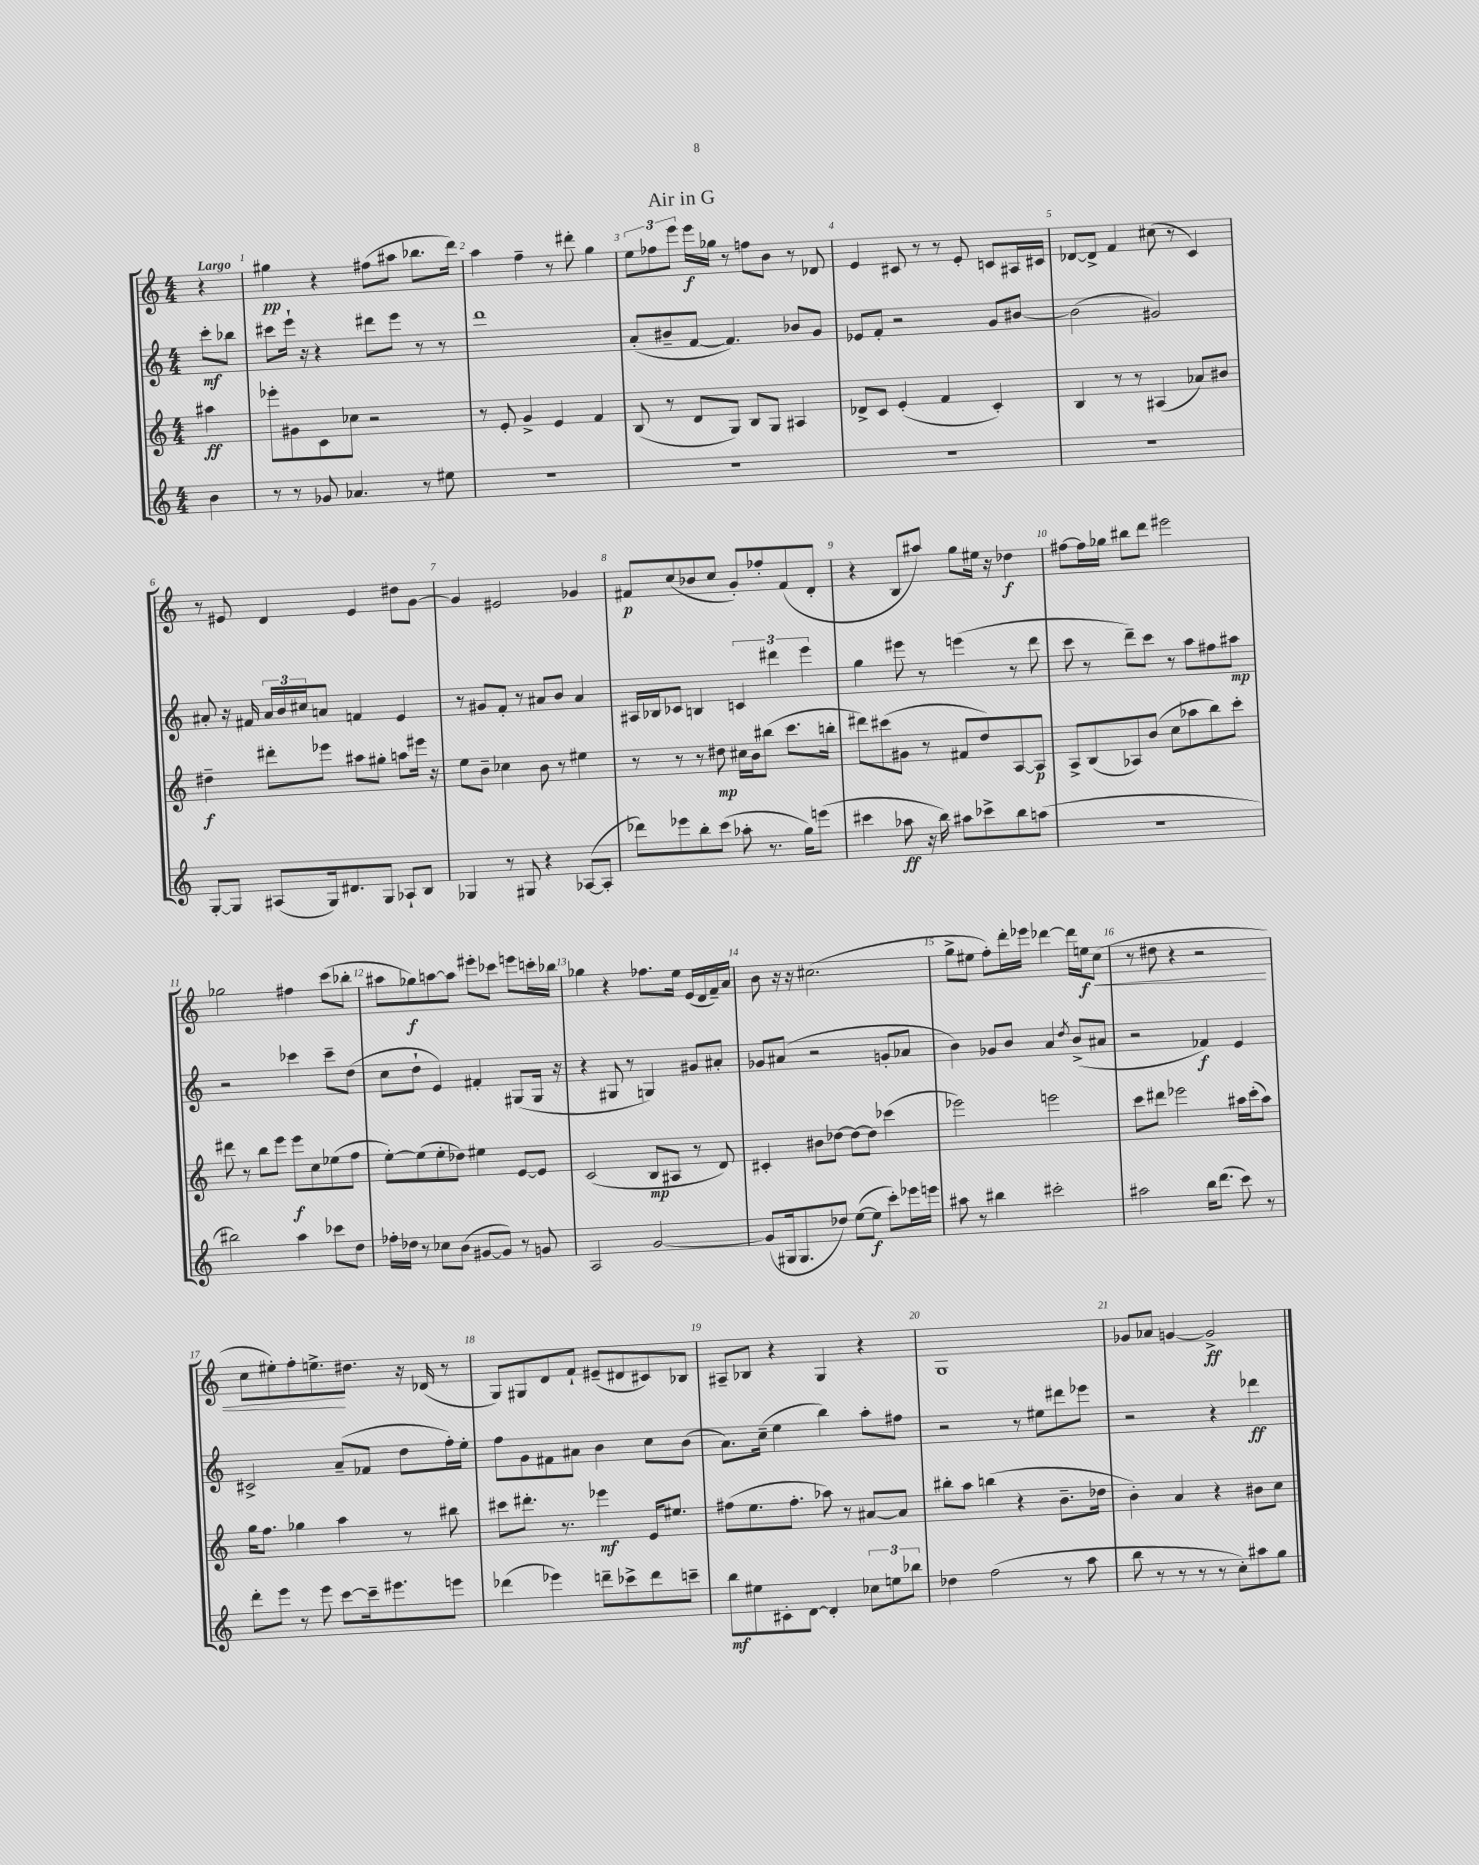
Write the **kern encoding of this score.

**kern	**kern	**kern	**kern
*staff4	*staff3	*staff2	*staff1
*clefG2	*clefG2	*clefG2	*clefG2
*k[]	*k[]	*k[]	*k[]
*M4/4	*M4/4	*M4/4	*M4/4
4b	4aa#	8ccc'	4r
.	.	8bb-	.
=	=	=	=
8r	8eee-'	8ccc#	4gg#
8r	8g#	16eee`	.
.	.	16r	.
8g-	8c	4r	4r
4.a-	8cc-	.	.
.	2r	8ddd#	(8ff#
.	.	8eee	8aa#
8r	.	8r	8.bb-
8ee#	.	8r	.
.	.	.	16ddd)
=	=	=	=
1r	8r	1ddd	4aa
.	8e'	.	.
.	4g^	.	4ff~
.	4e	.	8r
.	.	.	8ddd#'
.	4f	.	4gg
=	=	=	=
1r	(8B	(8a'	12ee
.	.	.	12ff-
.	8r	8b#~	.
.	.	.	12eee
.	8d	[8f	16eee
.	.	.	16gg-
.	8G)	4.f])	8r
.	8B	.	8ff
.	8G	.	8b
.	4A#	8b-	8r
.	.	8g	8d-
=	=	=	=
1r	8d-^	8e-	4e
.	8c	8f'	.
.	(4e'	2r	8c#
.	.	.	8r
.	4f	.	8r
.	.	.	8e'
.	4c')	8g	8c
.	.	[8b#	16A#
.	.	.	16c#
=	=	=	=
1r	4B	(2b#]	[8d-
.	.	.	8d-^]
.	8r	.	4f
.	8r	.	.
.	(4A#	2g#)	(8cc#
.	.	.	8r
.	8a-)	.	4c)
.	8b#	.	.
=	=	=	=
[8G'	4dd#~	8a#'	8r
8G]	.	16r	8e#
.	.	16f#	.
(8A#	8ddd#'	24a#	4d
.	.	24b	.
.	.	24cc#	.
16G)	8eee-	8a	.
8.d#	.	.	.
.	8aa#	4f	4e#
8G	8gg#'	.	.
8A-`	8aa	4e	8dd#
8B	16eee#	.	[8g
.	16r	.	.
=	=	=	=
4G-	8ee	8r	4g]
.	8b~	8g#	.
8r	4cc-	8f'	2e#
8G#	.	8r	.
4r	8b	8a#	.
.	8r	8b	.
([8A-	4ee#	4a#	4g-
8A-']	.	.	.
=	=	=	=
8ddd-)	8r	16A#	8f#
.	.	16B-	.
8eee-	8r	8c-	(8cc
8bb'	8r	4B	8b-
(8ccc	8dd#	.	8cc
8aa-'	16cc#	6c	8g')
.	16b	.	.
8.r	(8bb#	.	8ff-'
.	.	6ddd#	.
.	8.ccc	.	(8f#
16gg)	.	.	.
.	.	6eee	.
(8eee	.	.	8d'
.	16bb'	.	.
=	=	=	=
4ccc#	8ddd#)	4gg	4r
.	(8ccc#	.	.
8aa-	8g#	8eee#	8B
16r	8r	8r	8aa#)
16bb)	.	.	.
8aa#	8f#	(4eee	8gg
8ccc-^	8dd)	.	16ee#
.	.	.	16r
8bb	[8A	8r	4dd-
(8aa	8A]	8ddd	.
=	=	=	=
1r	8A^	8ccc	[8ff#
.	(8B	8r	16ff#]
.	.	.	16gg-
.	8A-)	8ddd~)	8bb#
.	(8b	8ccc	8ddd
.	8cc	8r	2eee#
.	8aa-	8aa	.
.	8bb)	8ff#	.
.	8ccc'	8aa#	.
=	=	=	=
2bb#)	8ddd#	2r	2gg-
.	8r	.	.
.	8bb	.	.
.	8eee	.	.
4aa	8eee	4ccc-	4ff#
.	8cc	.	.
8ccc-	(8ee-	8ccc-~	(8ccc
8dd	8ff	(8dd	8bb-'
=	=	=	=
16ff-'	[8ee')	8cc	8aa#
16dd-	.	.	.
8r	(8ee]	8dd`	8gg-)
8cc-	8ee'	4e)	[8aa
(8b	8dd-)	.	8aa]
[8g#	4ee#	4f#'	8eee#'
8g#])	.	.	8ccc-
8r	[8e	(8G#	8eee
8g	8e]	16G#	16ccc'
.	.	16r	16bb-
=	=	=	=
2A	(2c	4r	4gg-
.	.	8G#	4r
.	.	8r	.
[2g	8B	4G)	8.ff-
.	8A#	.	.
.	.	.	16ee
.	8r	8g#	(16e
.	.	.	16d
.	8d)	8a#'	16f~)
.	.	.	16a
=	=	=	=
(8g]	4c#'	8g-	8b
16G#	.	(8a#	16r
8.G#	.	.	16r
.	8b#	2r	(2.cc#
8dd-)	[8dd-	.	.
([8ee	8dd-_	.	.
8ee]	8dd-]	.	.
8ccc')	(4ccc-	8g'	.
16eee-	.	8a-	.
16eee	.	.	.
=	=	=	=
8aa#	2eee-)	4b)	8gg^
8r	.	.	8ee#
4bb#	.	8g-	8ff')
.	.	8b	16ddd'
.	.	.	16eee-
2ccc#'	2eee	4a	[4ddd-
.	.	8qdd	.
.	.	(8b^	16ddd-]
.	.	.	16ee
.	.	8a#	(8cc
=	=	=	=
2aa#	8ccc	2r	8r
.	8ddd#	.	8dd#
.	2eee-	.	4r
16bb	.	4f-)	2r
(8.ddd	.	.	.
8ccc)	16aa#	4e	.
.	(16ccc'	.	.
8r	8aa#)	.	.
=	=	=	=
8ddd'	16gg	2c#^	8cc
.	8.ff	.	.
8eee	.	.	8ee#')
8r	4gg-	.	8ff'
8eee	.	.	8.ee^
[8ccc	4aa	(8a~	.
.	.	.	8.dd#
16ccc~]	.	8f-	.
8.eee#	.	.	.
.	8r	8dd	16r
.	.	.	(16d-
8eee	8bb#	16ff')	8r
.	.	16ee'	.
=	=	=	=
(4ddd-	8ccc#	8ff	8G)
.	8.ddd#'	8g	8G#
4eee-)	.	8f#	8d
.	8.r	.	.
.	.	8a#	8f`
8ddd~	4eee-	4b	(8e#~
8ccc-^	.	.	8d#
8ddd	16e	8cc	8c#)
.	8.ee#	.	.
8ccc~	.	(8b	8B-
=	=	=	=
8bb	(8ff#	8.a)	8A#~
8ee#	8.ee	.	8B-
.	.	(16cc~	.
8c#'	.	4ee	4r
.	8.ff#'	.	.
[8d	.	.	.
4d']	8aa-)	4bb)	4G
.	8r	.	.
12cc-	[8a#	8aa'	4r
12ee	.	.	.
.	8a#]	8ff#	.
12bb-	.	.	.
=	=	=	=
4dd-	8bb#'	2r	1G
.	8aa	.	.
(2ff	(4bb	.	.
.	4r	8r	.
.	.	8ee#	.
8r	8.b~	8ddd#	.
8aa	.	8eee-	.
.	16dd-	.	.
=	=	=	=
8bb	4b')	2r	8g-
8r	.	.	8a-
8r	4a	.	[4g
8r	.	.	.
8r	4r	4r	2g^]
8cc')	.	.	.
8aa#	8b#	4ddd-	.
8gg	8cc	.	.
==	==	==	==
*-	*-	*-	*-
